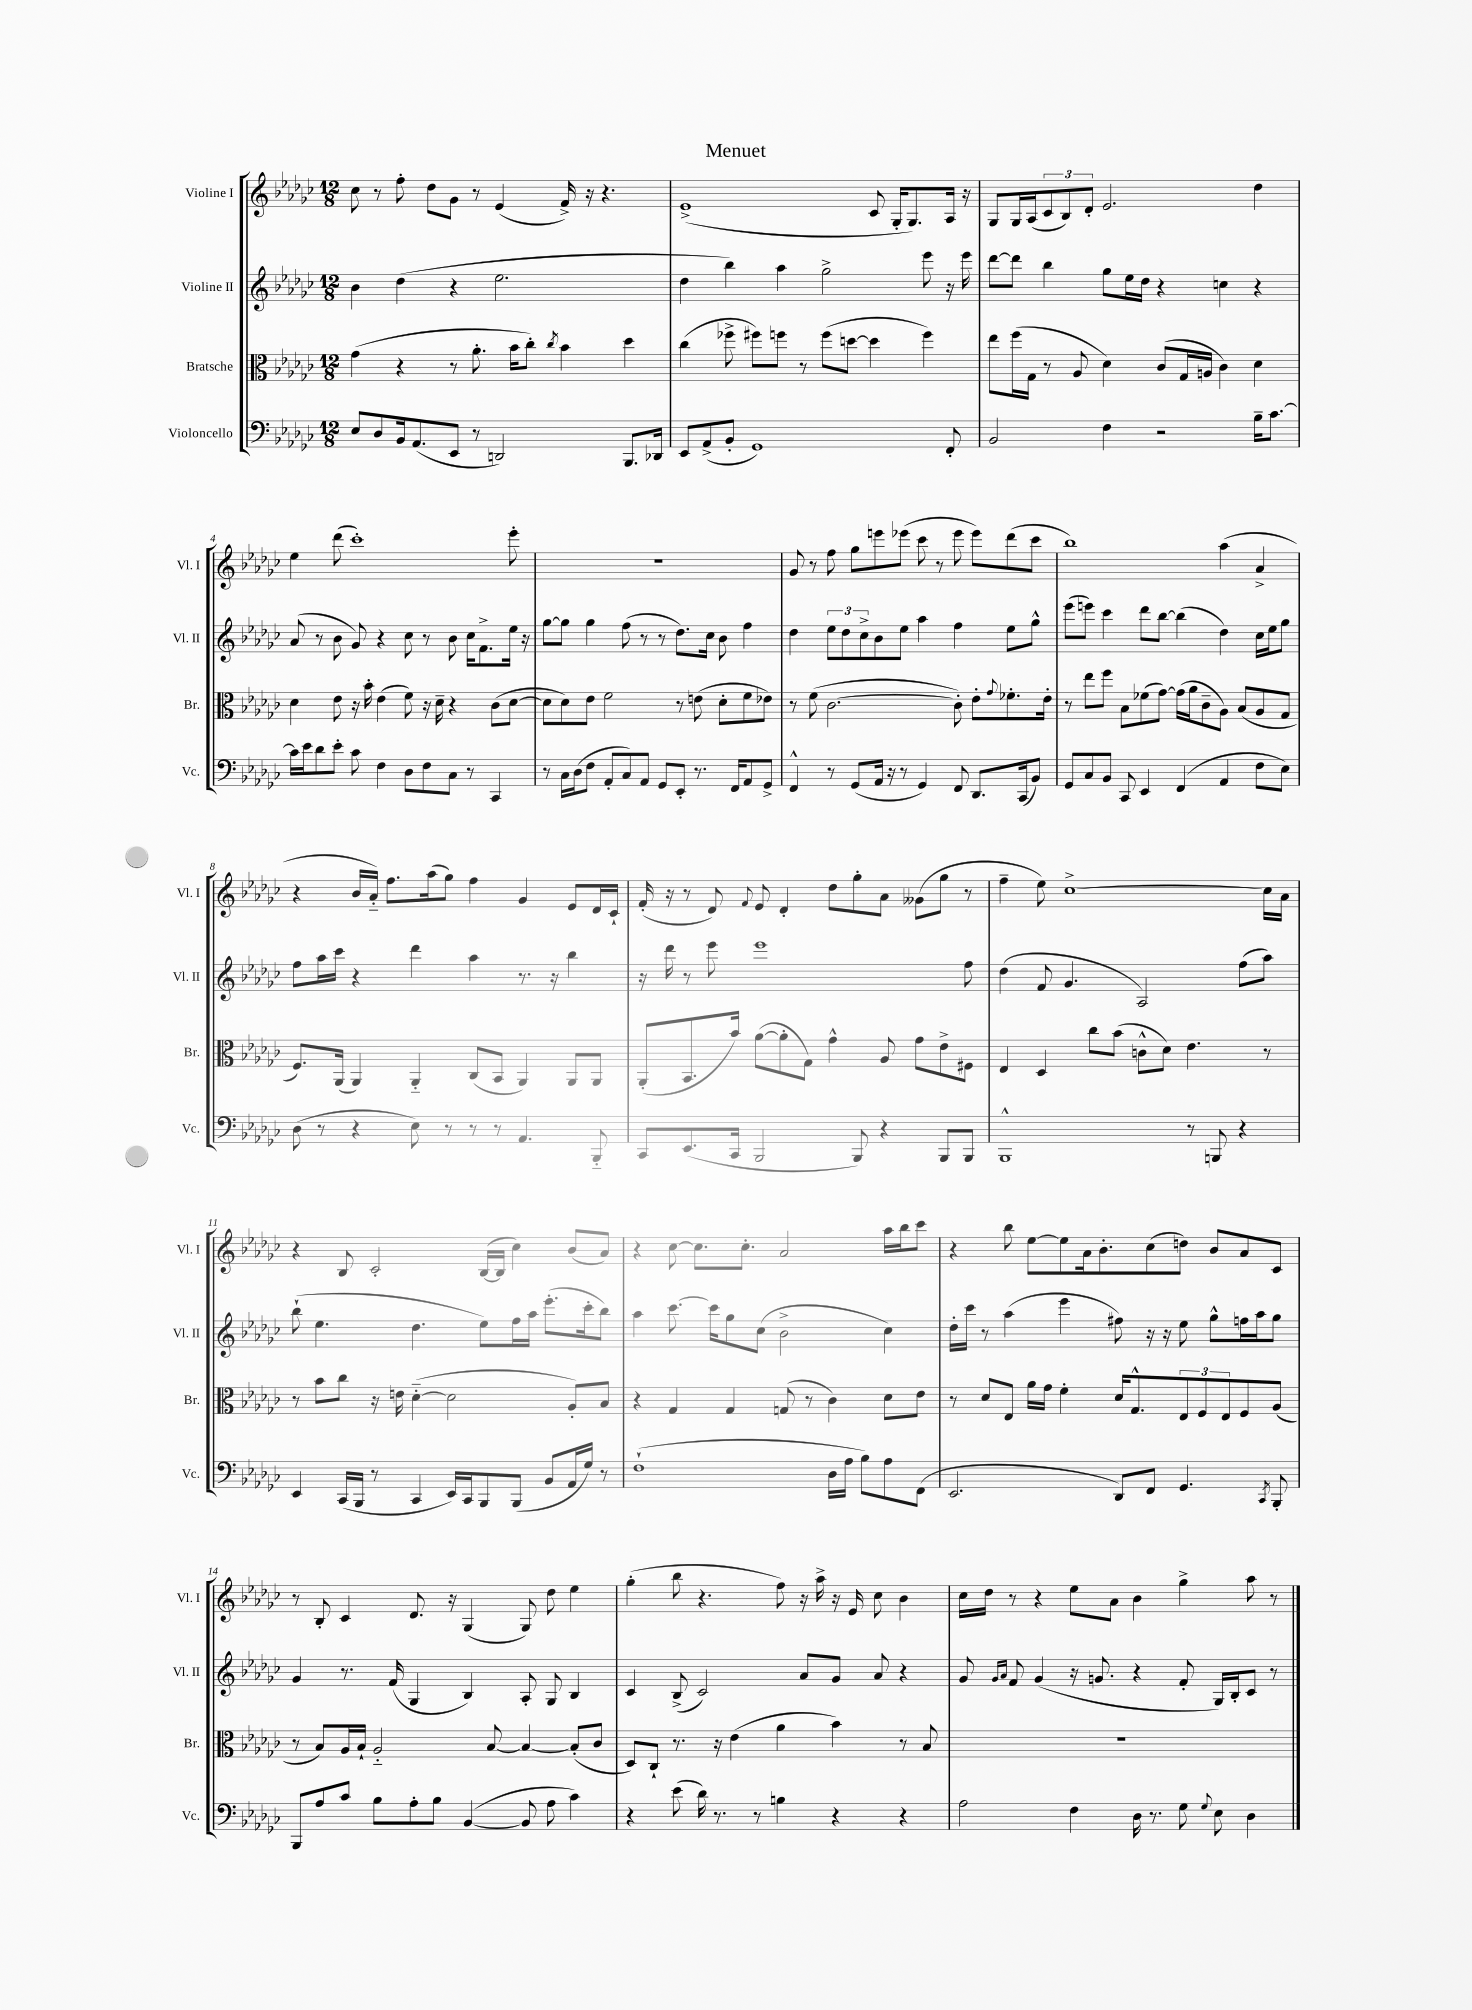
\header { title = "Menuet" }
<<
\new StaffGroup <<
\new Staff = "s0" \with { instrumentName = "Violine I" shortInstrumentName = "Vl. I" } {
    \clef treble \key ges \major \numericTimeSignature \time 12/8
    ces''8 r8 f''8-. des''8 ges'8 r8 ees'4( f'16->) r16 r4. |
    ees'1->( ces'8 ges16-. ges8.) aes16 r16 |
    ges8 ges16 aes16( \tuplet 3/2 { ces'8 bes8) des'8-. } ees'2. des''4 |
    ees''4 des'''8( ces'''1-.) ees'''8-. |
    R1. |
    ges'8 r8 f''8 ges''8 e'''8 ees'''8( ces'''8 r8 ees'''8 ees'''8) des'''8( ces'''8 |
    bes''1) aes''4( aes'4-> |
    r4 bes'16 aes'16-_) f''8. aes''16( ges''8) f''4 ges'4 ees'8 des'16 ces'16-! |
    f'16-.( r16 r8 des'8) \appoggiatura { f'8 } ees'8 des'4-. des''8 ges''8-. aes'8 geses'8( ges''8 r8 |
    f''4-- ees''8) ces''1~-> ces''16 aes'16 |
    r4 bes8 ces'2-. bes16~( bes16 ces''4) bes'8( aes'8) |
    r4 ces''8~ ces''8. ces''8.-. aes'2 aes''16 bes''16 ces'''8 |
    r4 bes''8 ees''8~ ees''8 aes'16 bes'8.-. ces''8( d''8) bes'8 aes'8 ces'8 |
    r8 bes8-. ces'4 des'8. r16 ges4( ges8) des''8 ees''4 |
    ges''4-.( bes''8 r4. f''8) r16 aes''16-> r16 ees'16 ces''8 bes'4 |
    ces''16 des''16 r8 r4 ees''8 aes'8 bes'4 ges''4-> aes''8 r8 \bar "|." |
}
\new Staff = "s1" \with { instrumentName = "Violine II" shortInstrumentName = "Vl. II" } {
    \clef treble \key ges \major \numericTimeSignature \time 12/8
    bes'4 des''4( r4 ees''2. |
    des''4 bes''4) aes''4 ges''2-> ees'''8 r16 ees'''16 |
    des'''8~ des'''8 bes''4 ges''8 ees''16 des''16 r4 c''4 r4 |
    aes'8( r8 bes'8 ges'8) r4 ces''8 r8 bes'8 ces''16 f'8.-> ees''16 r16 |
    ges''8~ ges''8 ges''4 f''8( r8 r8 des''8.) ces''16 bes'8 f''4 |
    des''4 \tuplet 3/2 { ees''8 des''8 ces''8-> } bes'8 ees''8 aes''4 f''4 ees''8 ges''8-^ |
    ees'''8( e'''8) ces'''4 des'''8 bes''8~ bes''4( des''4) ces''16 ees''16 ges''8 |
    f''8 aes''16 ces'''16 r4 des'''4 aes''4 r8. r16 bes''4 |
    r16 des'''16 r8 ees'''8 ees'''1 f''8 |
    des''4( f'8 ges'4. aes2) f''8( aes''8) |
    bes''8-!( ees''4. des''4. ees''8) f''16 aes''16 ees'''8.-.( ces'''16-. bes''8) |
    aes''4 ces'''8.~ ces'''16 ges''8 ces''8( bes'2-> ces''4) |
    des''16-. ces'''16 r8 aes''4( ees'''4 fis''8) r16 r16 ees''8 ges''8-^ f''16 aes''16 ges''8 |
    ges'4 r8. f'16( ges4 bes4) aes8-. ges8 bes4 |
    ces'4 bes8->( ces'2) aes'8 ges'8 aes'8 r4 |
    ges'8 \grace { ges'16 aes'16 } f'8 ges'4( r16 g'8. r4 f'8-. ges16) bes16-. ces'8 r8 \bar "|." |
}
\new Staff = "s2" \with { instrumentName = "Bratsche" shortInstrumentName = "Br." } {
    \clef alto \key ges \major \numericTimeSignature \time 12/8
    ges'4( r4 r8 aes'8.-. bes'16 ces''8-.) \acciaccatura { ces''8 } bes'4 des''4 |
    ces''4( fes''8-> fis''8) f''8 r8 f''8( d''8~ d''4 f''4) |
    ees''8 f''16( ges16 r8 aes8 des'4) ces'8( ges16 a16 ces'4) des'4 |
    des'4 ees'8 r16 bes'16-. ees'4( f'8) r16 des'16-- r4 ces'8( des'8~ |
    des'8 des'8) ees'8 f'2 r8 e'8( des'8-. f'8 ees'8) |
    r8 f'8( ces'2.~ ces'8-.) ees'8-. \appoggiatura { ges'8 } fes'8.-. ees'16-. |
    r8 ees''8 f''8 bes8 fes'8( ges'8~) ges'16( aes'16 ces'8-- aes8) bes8( aes8 ges8 |
    f8.) aes,16( aes,4) aes,4-_ ces8( bes,8 aes,4) aes,8 aes,8 |
    aes,8-.( bes,8. bes'16) aes'8~( aes'8-. ges8) ges'4-^ aes8 ges'8 ees'8-> fis8 |
    ees4 des4 ces''8 bes'8( c'8-^ des'8) ees'4. r8 |
    r8 bes'8 ces''8 r16 e'16 des'4~-_( des'2 aes8-.) bes8 |
    r4 ges4 ges4 g8( r8 ces'4) des'8 ees'8 |
    r8 des'8 ees8 aes'16 ges'16 f'4-. des'16 ges8.-^ \tuplet 3/2 { ees8 f8 ees8 } f8 aes8( |
    r8 bes8) aes16 bes16-! aes2-_ bes8~ bes4~ bes8-.( ces'8 |
    des8) ces8-! r8. r16 ees'4( aes'4 bes'4) r8 bes8 |
    R1. \bar "|." |
}
\new Staff = "s3" \with { instrumentName = "Violoncello" shortInstrumentName = "Vc." } {
    \clef bass \key ges \major \numericTimeSignature \time 12/8
    ees8 des8 bes,16 aes,8.( ees,8 r8 d,2) bes,,8. des,16 |
    ees,8 aes,8->( bes,8-. ges,1) f,8-. |
    bes,2 f4 r2 bes16-- ces'8.~ |
    ces'16 ees'16 des'8 ees'8-. ces'8 f4 des8 f8 ces8 r8 ces,4 |
    r8 ces16 des16( f8 aes,8-. ces8) aes,8 ges,8 ees,8-. r8. f,16 aes,8 ges,8-> |
    f,4-^ r8 ges,8( aes,16 r16 r8 ges,4) f,8 des,8. ces,16( bes,8) |
    ges,8 ces8 bes,8 ces,8 ees,4 f,4( aes,4 f8 ees8) |
    des8( r8 r4 ees8) r8 r8 r8 aes,4. bes,,8-_ |
    ces,8 ees,8.( ces,16 bes,,2 bes,,8) r4 bes,,8 bes,,8 |
    bes,,1-^ r8 b,,8 r4 |
    ees,4 ces,16( bes,,16 r8 ces,4 ees,16) ces,16 bes,,8 bes,,8( bes,8 aes,16 ges16) r8 |
    f1-!( des16 aes16 bes8) aes8 f,8( |
    ees,2. des,8) f,8 ges,4. \acciaccatura { ces,8 } bes,,8-. |
    bes,,8 aes8 ces'8 bes8 aes8-. bes8 bes,4~( bes,8 aes8 ces'4) |
    r4 ees'8( des'16) r8. r8 b4 r4 r4 |
    aes2 f4 des16 r8. ges8 \appoggiatura { ges8 } ees8 des4 \bar "|." |
}
>>
>>
